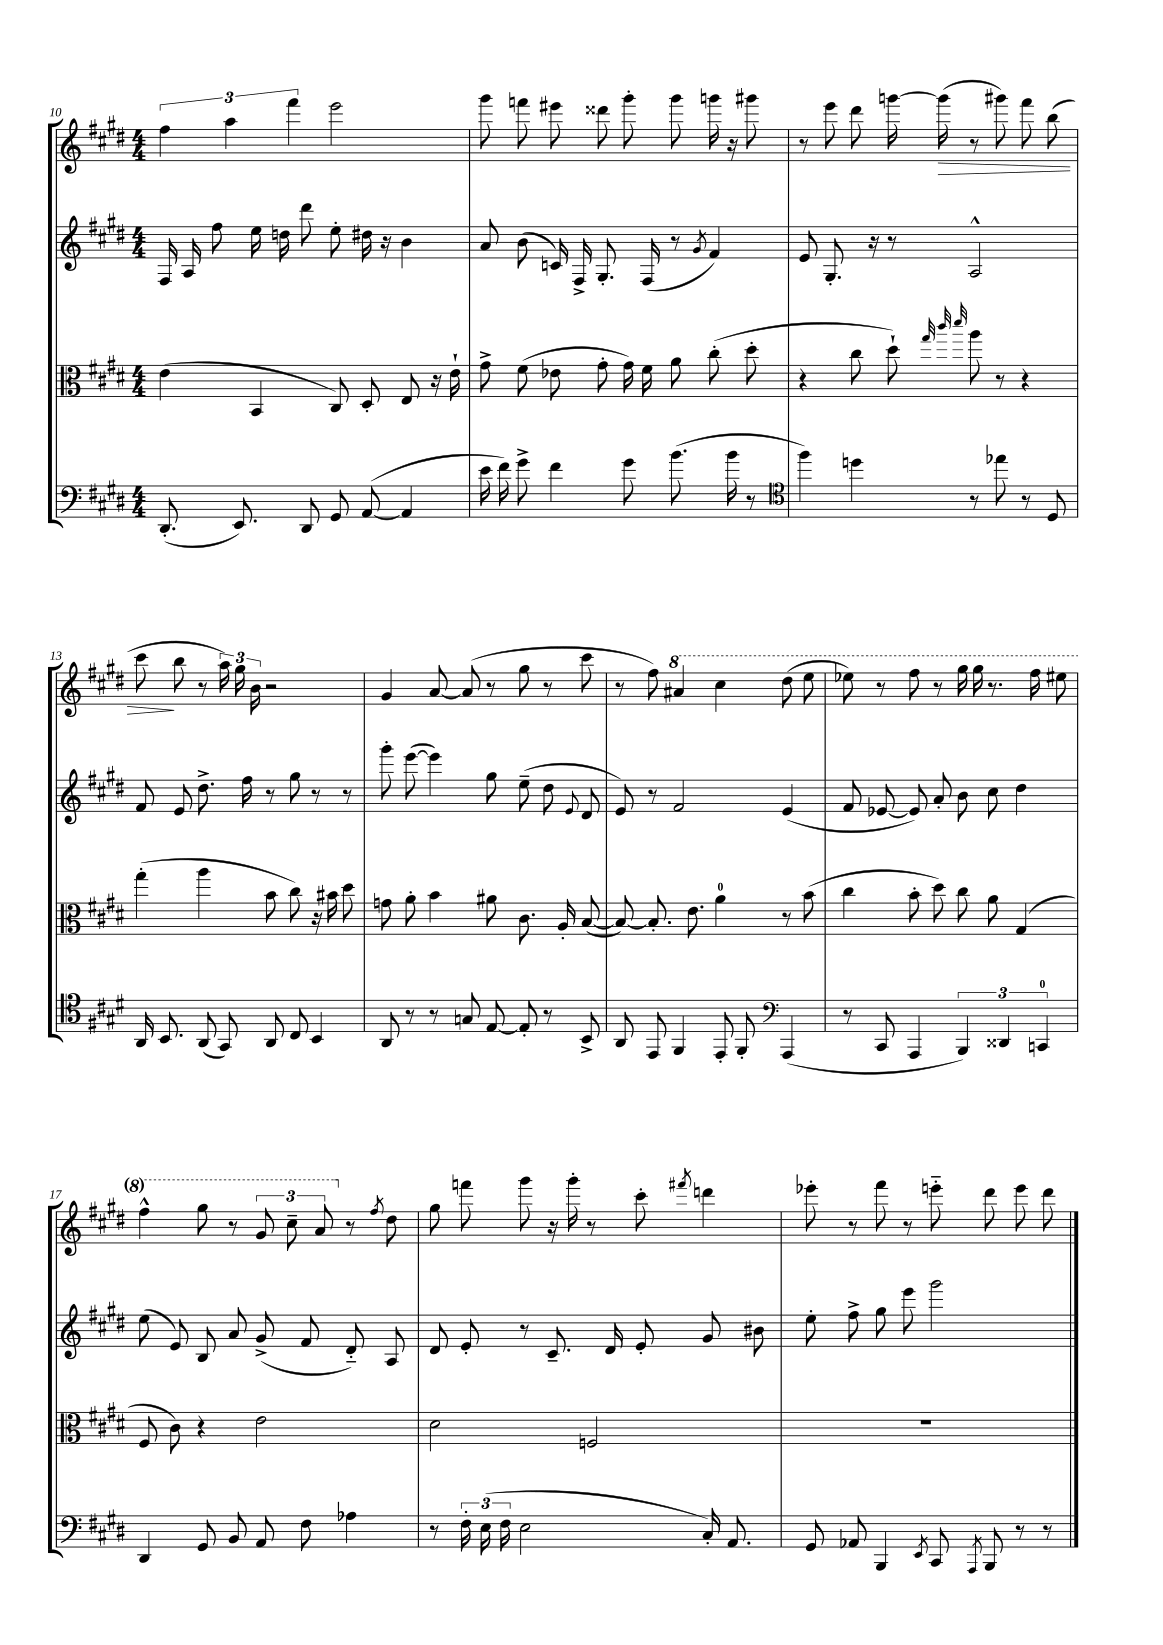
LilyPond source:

<<
\new StaffGroup <<
\new Staff = "s0" {
    \clef treble \key e \major \numericTimeSignature \time 4/4
    \autoBeamOff \tuplet 3/2 { fis''4 a''4 fis'''4 } e'''2 |
    gis'''8 f'''8 eis'''8 disis'''8 gis'''8-. gis'''8 g'''16 r16 gis'''8 |
    r8 e'''8 dis'''8 g'''16~ g'''16\>( r8 gis'''8) fis'''8 b''8( |
    cis'''8\! b''8 r8 \tuplet 3/2 { a''16) gis''16 b'16 } r2 |
    gis'4 a'8~ a'8( r8 gis''8 r8 cis'''8 |
    r8 fis''8) \ottava #1 ais''4 cis'''4 dis'''8( e'''8 |
    ees'''8) r8 fis'''8 r8 gis'''16 gis'''16 r8. fis'''16 eis'''8 |
    fis'''4-^ gis'''8 r8 \tuplet 3/2 { gis''8 cis'''8-- a''8 \ottava #0 } r8 \acciaccatura { fis''8 } dis''8 |
    gis''8 f'''8 gis'''8 r16 gis'''16-. r8 cis'''8-. \acciaccatura { fis'''8 } d'''4 |
    ees'''8-. r8 fis'''8 r8 e'''8-_ dis'''8 e'''8 dis'''8 \bar "|." |
}
\new Staff = "s1" {
    \clef treble \key e \major \numericTimeSignature \time 4/4
    \autoBeamOff fis16 a16 fis''8 e''16 d''16 dis'''8 e''8-. dis''16 r16 b'4 |
    a'8 b'8( c'16) fis16-> gis8.-. fis16( r8 \acciaccatura { gis'8 } fis'4) |
    e'8 gis8.-. r16 r8 a2-^ |
    fis'8 e'8 dis''8.-> fis''16 r8 gis''8 r8 r8 |
    gis'''8-. e'''8~( e'''4) gis''8 e''8--( dis''8 \appoggiatura { e'8 } dis'8 |
    e'8) r8 fis'2 e'4( |
    fis'8 ees'8~ ees'8) a'8-. b'8 cis''8 dis''4 |
    e''8( e'8) b8 a'8 gis'8->( fis'8 dis'8-_) a8 |
    dis'8 e'8-. r8 cis'8.-- dis'16 e'8-. gis'8 bis'8 |
    e''8-. fis''8-> gis''8 e'''8 gis'''2 \bar "|." |
}
\new Staff = "s2" {
    \clef alto \key e \major \numericTimeSignature \time 4/4
    \autoBeamOff e'4( b,4 cis8) dis8-. e8 r16 e'16-! |
    gis'8-> fis'8( ees'8 gis'8-. gis'16) fis'16 a'8 cis''8-.( dis''8-. |
    r4 cis''8 dis''8-!) \grace { gis''32 cis'''32 dis'''32 } a''8 r8 r4 |
    gis''4-.( a''4 b'8 cis''8) r16 bis'16 dis''8 |
    g'8 a'8-. b'4 ais'8 cis'8. a16-. b8~( |
    b8~) b8.-. e'8. a'4-0 r8 b'8( |
    cis''4 b'8-. dis''8) cis''8 a'8 gis4( |
    fis8 cis'8) r4 e'2 |
    dis'2 f2 |
    R1 \bar "|." |
}
\new Staff = "s3" {
    \clef bass \key e \major \numericTimeSignature \time 4/4
    \autoBeamOff dis,8.-.( e,8.) dis,8 gis,8 a,8~( a,4 |
    e'16 fis'16) gis'8-> fis'4 gis'8 b'8.( b'16 r8 |
    \clef tenor fis''4) d''4 r8 ees''8 r8 dis8 |
    a,16 b,8. a,8( gis,8) a,8 cis8 b,4 |
    a,8 r8 r8 g8 e8~ e8-. r8 b,8-> |
    a,8 e,8 fis,4 e,8-. fis,8-. \clef bass a,,4( |
    r8 cis,8 a,,4 \tuplet 3/2 { b,,4) disis,4 c,4-0 } |
    dis,4 gis,8 b,8 a,8 fis8 aes4 |
    r8 \tuplet 3/2 { fis16-. e16( fis16 } e2 cis16-.) a,8. |
    gis,8 aes,8 b,,4 \acciaccatura { e,8 } cis,8 \acciaccatura { a,,8 } b,,8 r8 r8 \bar "|." |
}
>>
>>
\layout { \context { \Score currentBarNumber = #10 } }
